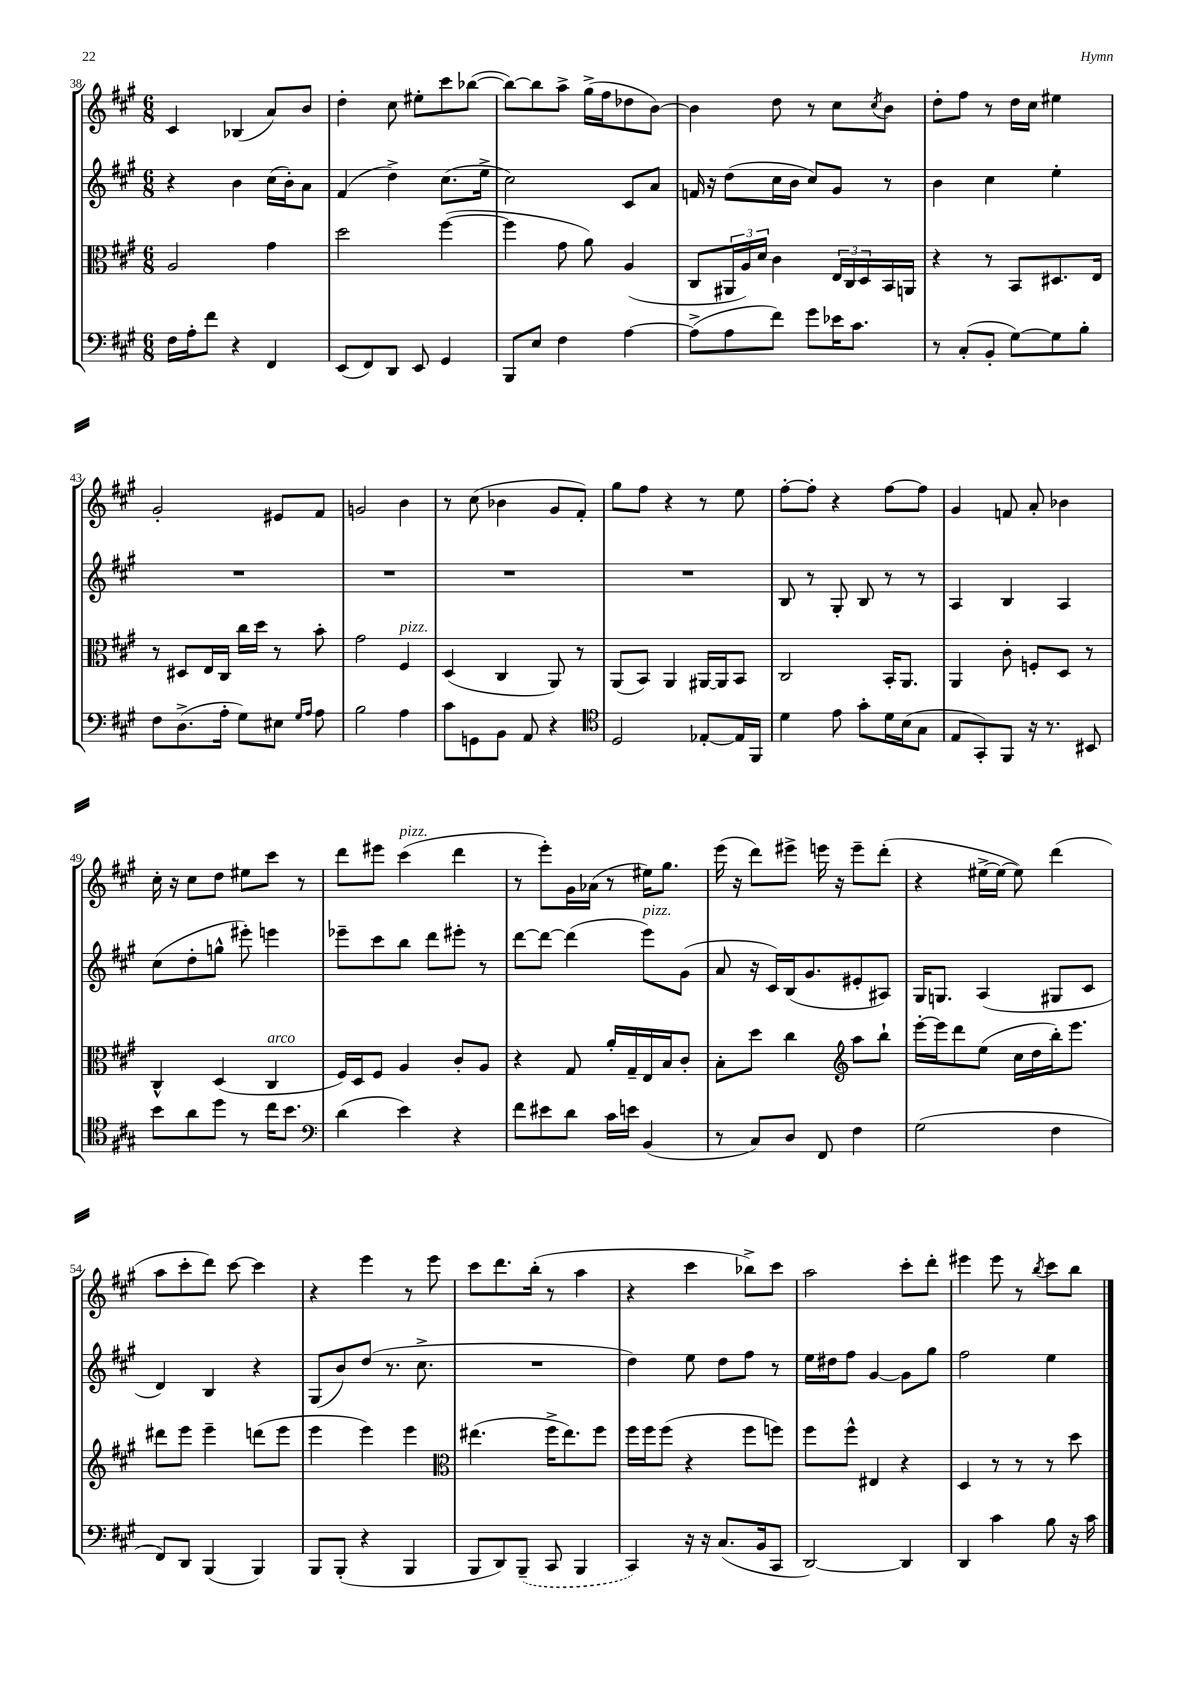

**kern	**kern	**kern	**kern
*staff4	*staff3	*staff2	*staff1
*clefF4	*clefC3	*clefG2	*clefG2
*k[f#c#g#]	*k[f#c#g#]	*k[f#c#g#]	*k[f#c#g#]
*M6/8	*M6/8	*M6/8	*M6/8
16F#	2A	4r	4c#
16A'	.	.	.
8f#	.	.	.
4r	.	4b	(4B-
4FF#	4g#	(16cc#	8a)
.	.	16b')	.
.	.	8a	8b
=	=	=	=
(8EE	2dd	(4f#	4dd'
8FF#)	.	.	.
8DD	.	4dd^)	8cc#
8EE	.	.	8ee#'
4GG#	([4ff#	(8.cc#	8ccc#
.	.	.	([8bb-
.	.	16ee^	.
=	=	=	=
8BBB	4ff#]	2cc#)	8bb-_)
8E	.	.	8bb-]
4F#	8g#	.	8aa^
.	8a)	.	(16gg#^
.	.	.	16ff#
[4A	(4A	8c#	8dd-
.	.	8a	[8b)
=	=	=	=
(8A^]	8C#	16f	4b]
.	.	16r	.
8A	24AA#	(8dd	.
.	24A)	.	.
.	24d	.	.
8f#)	4c#	16cc#	8dd
.	.	16b	.
8g#	.	8cc#)	8r
16e-	24E	8g#	8cc#
.	24C#	.	.
8.c#	.	.	.
.	24D	.	.
.	.	.	8qcc#
.	16BB	8r	8b
.	16AA	.	.
=	=	=	=
8r	4r	4b	8dd'
(8C#'	.	.	8ff#
8BB'	8r	4cc#	8r
[8G#)	8BB	.	16dd
.	.	.	16cc#
8G#]	8.D#	4ee'	4ee#
8B'	.	.	.
.	16E	.	.
=	=	=	=
8F#	8r	2.r	2g#'
(8.D^	8D#	.	.
.	16E	.	.
16A'	16C#	.	.
8G#)	16cc#	.	.
.	16dd	.	.
8E#	8r	.	8e#
16qqG#	.	.	.
16qqA	.	.	.
8A	8b'	.	8f#
=	=	=	=
2B	2g#	2.r	2g
4A	4F#	.	4b
=	=	=	=
8c#	(4D	2.r	8r
8GG	.	.	(8cc#
8BB	4C#	.	4b-
8AA	.	.	.
4r	8AA)	.	8g#
.	8r	.	8f#')
=	=	=	=
*clefC4	*	*	*
2D	(8AA	2.r	8gg#
.	8BB)	.	8ff#
.	4AA	.	4r
[8E-'	[16AA#	.	8r
.	16AA#]	.	.
16E-]	8BB	.	8ee
16FF#	.	.	.
=	=	=	=
4d	2C#	8B	[8ff#'
.	.	8r	8ff#']
8e	.	8G#'	4r
8g#'	.	8B	.
16d	16BB'	8r	[8ff#
(16B	8.AA	.	.
8G#	.	8r	8ff#]
=	=	=	=
8E	4AA	4A	4g#
8GG#')	.	.	.
8FF#	8c#'	4B	8f
16r	8F'	.	8a'
8.r	.	.	.
.	8D	4A	4b-
8BB#	8r	.	.
=	=	=	=
8b	4C#^^	(8cc#	16cc#'
.	.	.	16r
8a	.	8dd'	8cc#
8dd	(4D	8gg^^	8dd
8r	.	8eee#')	8ee#
16cc#	4C#	4eee	8ccc#
8.b	.	.	.
.	.	.	8r
=	=	=	=
*clefF4	*	*	*
(4d	16F#)	8eee-~	8ddd
.	16D	.	.
.	8F#	8ccc#	8eee#
4e)	4A	8bb	(4ccc#
.	.	8ddd	.
4r	8c#'	8eee#'	4ddd
.	8A	8r	.
=	=	=	=
8f#	4r	[8ddd	8r
8e#	.	8ddd_	8eee')
8d	8G#	(4ddd]	16g#
.	.	.	(16a-
16c#	16a'	.	8r
16e	16G#~	.	.
(4BB	16E	8eee)	16ee#)
.	16B	.	8.gg#
.	8c#'	(8g#	.
=	=	=	=
8r	8B'	8a	(16eee
.	.	.	16r
8C#)	8dd	16r	8ddd)
.	.	16c#)	.
8D	4cc#	(16B	8eee#^
.	.	8.g#	.
8FF#	.	.	16eee
.	.	.	16r
*	*clefG2	*	*
4F#	8aa	8e#'	8eee~
.	8bb`	8A#)	(8ddd'
=	=	=	=
(2G#	[16eee'	16G#	4r
.	16eee]	8.G	.
.	8ddd	.	.
.	(8ee	(4A	[16ee#^
.	.	.	16ee#_
.	16cc#	.	8ee#])
.	16dd	.	.
4F#	16bb')	8G#	(4ddd
.	8.eee	.	.
.	.	8c#	.
=	=	=	=
8FF#)	8ddd#	4d)	8aa
8DD	8eee	.	8ccc#'
(4BBB	4eee~	4B	8ddd)
.	.	.	[8ccc#
4BBB)	(8ddd	4r	4ccc#]
.	8eee	.	.
=	=	=	=
8BBB	4eee	(8G#	4r
(8BBB'	.	8b)	.
4r	4eee)	(8dd	4eee
.	.	8.r	.
4BBB	4eee	.	8r
.	.	8.cc#^	.
.	.	.	8eee
=	=	=	=
*	*clefC3	*	*
8BBB	(4.ee#	2.r	8ccc#
8DD)	.	.	8.ddd
(8BBB~	.	.	.
.	.	.	(16bb'
8CC#	16ff#^	.	8r
.	8.ee#)	.	.
4BBB	.	.	4aa
.	8ff#	.	.
=	=	=	=
4CC#)	16ff#	4dd)	4r
.	16ff#	.	.
.	(8ff#	.	.
16r	4r	8ee	4ccc#
16r	.	.	.
(8.C#	.	8dd	.
.	8ff#	8ff#	8bb-^)
16BB	.	.	.
8CC#	8ff)	8r	8ccc#
=	=	=	=
[2DD)	8ff#	16ee	2aa
.	.	16dd#	.
.	8ff#^^	8ff#	.
.	4E#	[4g#	.
4DD]	4r	8g#]	8ccc#'
.	.	8gg#	8ddd'
=	=	=	=
4DD	4D	2ff#	4eee#
4c#	8r	.	8eee#
.	8r	.	8r
.	.	.	8qbb
8B	8r	4ee	8ccc#
16r	8dd	.	8bb
16c#	.	.	.
==	==	==	==
*-	*-	*-	*-
